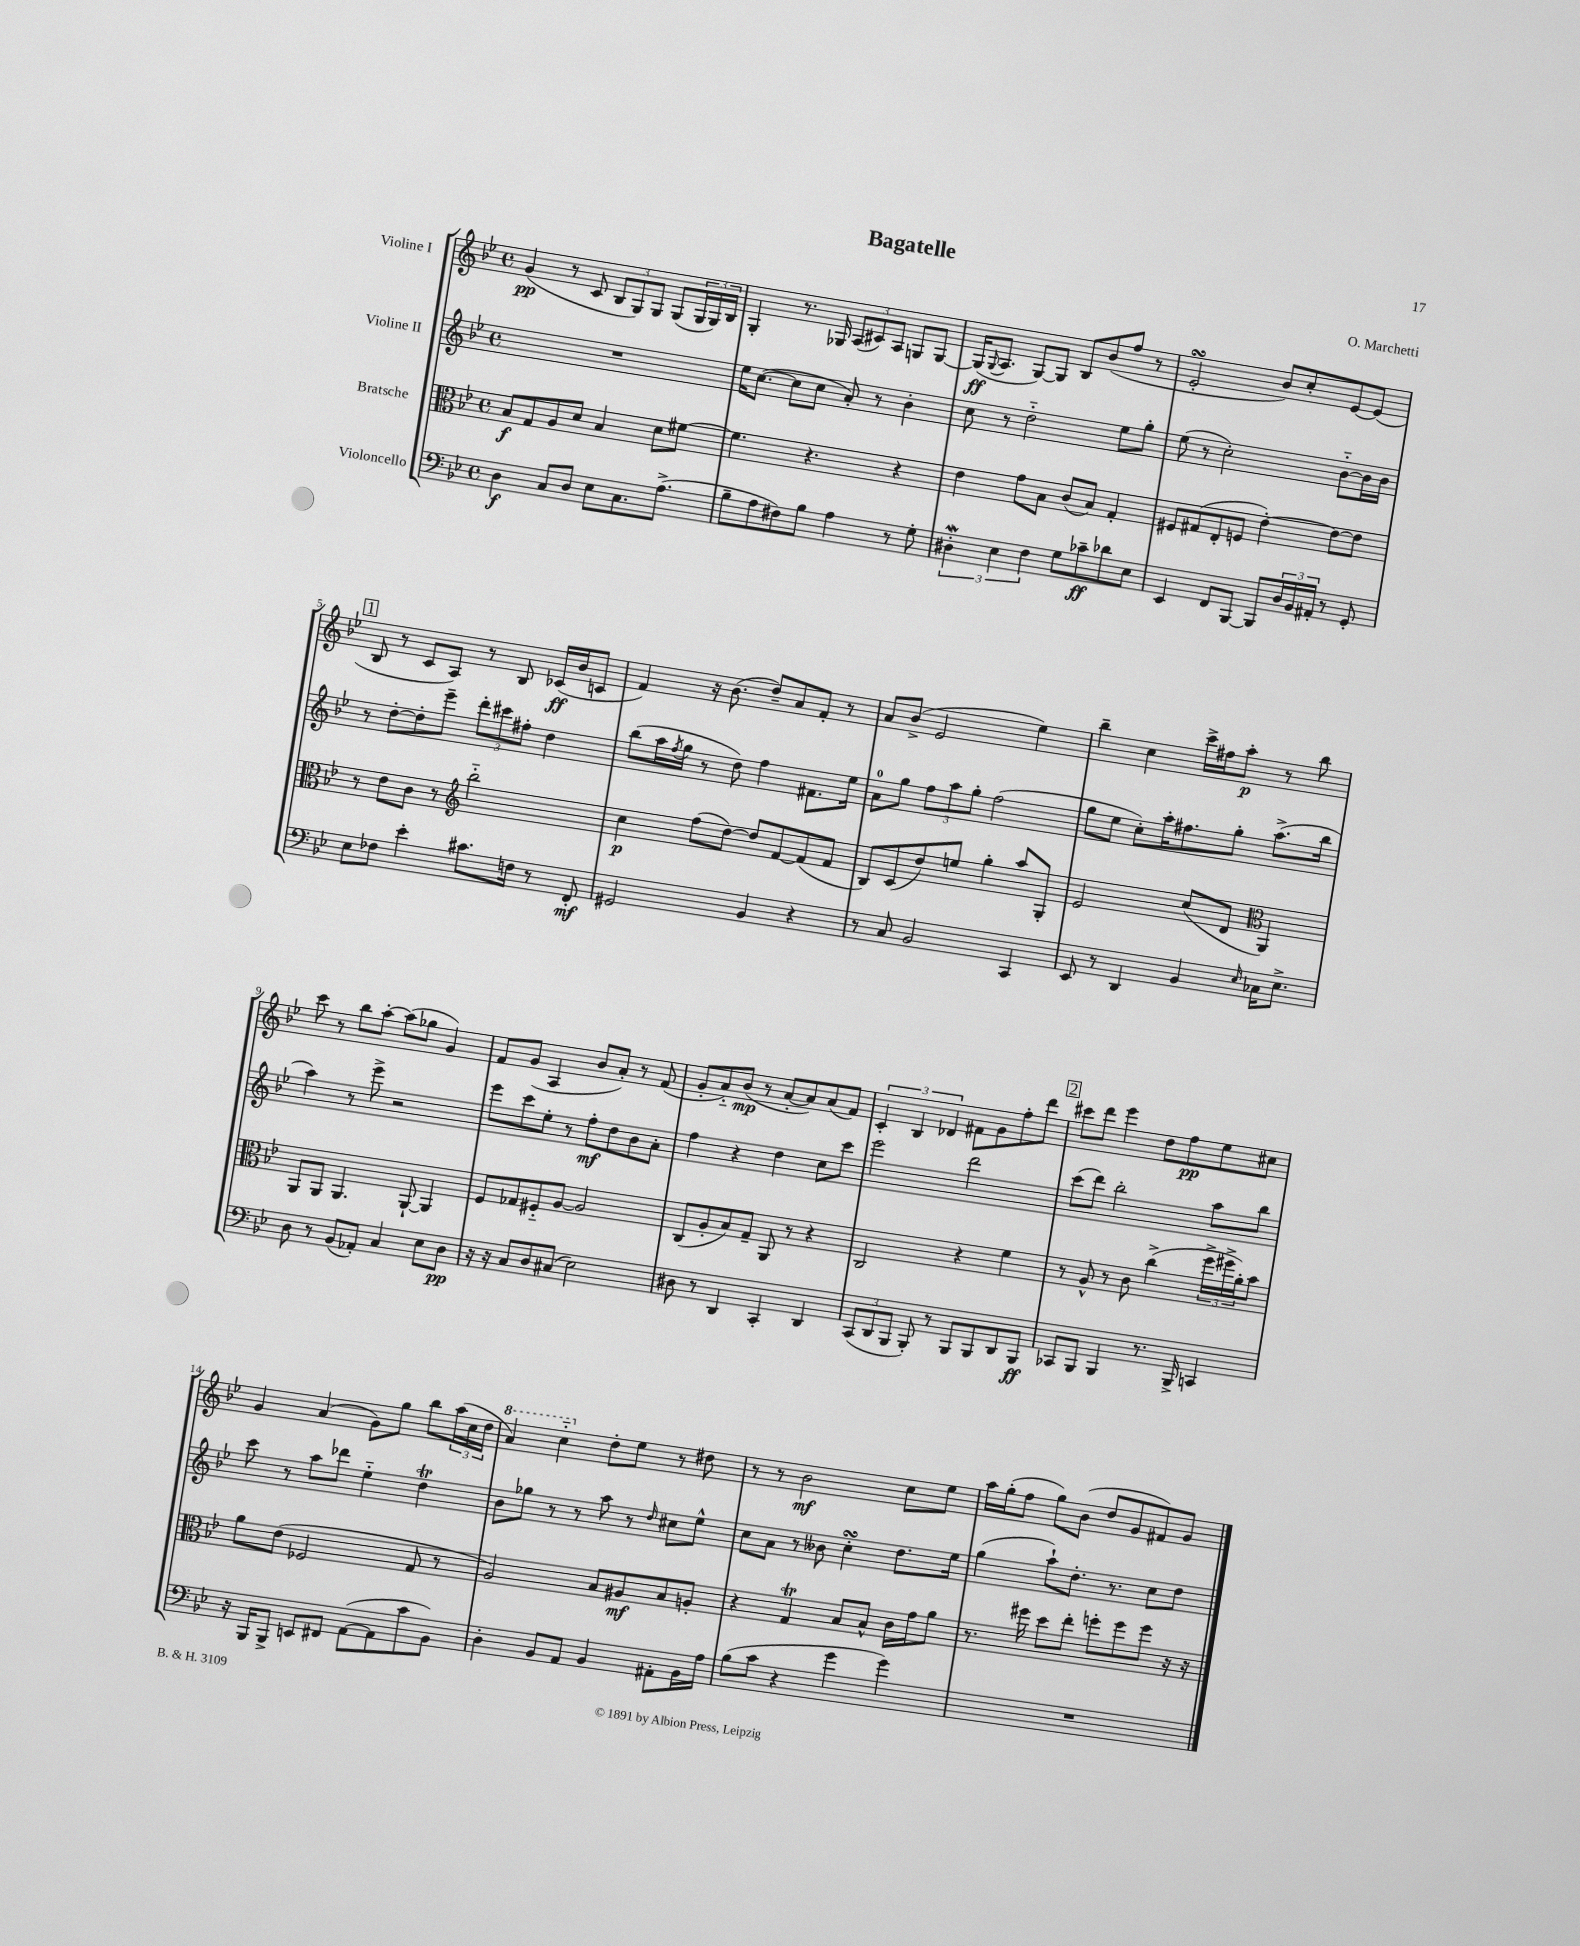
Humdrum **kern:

**kern	**kern	**kern	**kern
*staff4	*staff3	*staff2	*staff1
*clefF4	*clefC3	*clefG2	*clefG2
*k[b-e-]	*k[b-e-]	*k[b-e-]	*k[b-e-]
*M4/4	*M4/4	*M4/4	*M4/4
*met(c)	*met(c)	*met(c)	*met(c)
4D	8B-	1r	(4g
.	8G	.	.
8C	8A	.	8r
8D	8d	.	8c
8E-	4B-	.	12B-
.	.	.	12G)
8.C	.	.	.
.	.	.	12G
.	8d	.	(8G
(8.A^	.	.	.
.	[8f#	.	24G
.	.	.	24G)
.	.	.	24B-
=	=	=	=
8B-~	4.f#]	16ee-	4G'
.	.	([8.cc	.
8A	.	.	.
8F#)	.	8cc]	8.r
8B-	4.r	8cc	.
.	.	.	16G-
4A	.	8a')	(12A
.	.	.	12c#)
.	.	8r	.
.	.	.	12A
8r	4r	4b-'	8G
8G'	.	.	[8G
=	=	=	=
6D#'	4e-	8cc	(16G]
.	.	.	8qqG
.	.	.	8.A
.	.	8r	.
6E-	.	.	.
.	8g	2dd'~	[8G)
6F	.	.	.
.	8B-	.	8G]
8G	(8c	.	8B-
8c-~	8B-)	.	(8b-
8d-	4G'	8ee-	8ff
8E-	.	8gg'	8r
=	=	=	=
4EE-	8F#	(8ee-	2e-'
.	(8G#	8r	.
8FF	8E-'	2cc')	.
[8BBB-	8F	.	.
8BBB-]	[4e-')	.	8b-)
24D	.	.	8cc'
24BB-	.	.	.
24AA#'	.	.	.
8r	8e-_	[8b-'~	[8e-
8GG'	8e-]	16b-]	(8e-]
.	.	16b-	.
=	=	=	=
8E-	8r	8r	8B-
8F-	8e-	[8dd'	8r
4e-'	8c	8dd']	8c
.	8r	8eee-~	8A)
*	*clefG2	*	*
8.c#	2bb-'~	12ddd'	8r
.	.	12ccc#	.
.	.	.	8B-
.	.	12ff#'	.
16F	.	.	.
8r	.	4dd	(16c-
.	.	.	16b-
8FF'	.	.	8c
=	=	=	=
2GG#	4cc	(8bb-	4f)
.	.	16aa	.
.	.	8qff	.
.	.	16gg	.
.	(8ff	8r	16r
.	.	.	(8.b-
.	[8dd)	8dd)	.
4BB-	8dd]	4ff	8dd~)
.	[8f	.	8a
4r	(8f]	8.f#	8f'
.	8f	.	8r
.	.	16ee-	.
=	=	=	=
8r	8B-)	8a	8a
8C	(8c	8gg	(8b-^
2BB-	8dd)	12ff	2e-
.	.	12aa	.
.	8ee	.	.
.	.	12gg'	.
.	4gg'	(2ff	.
4CC	8aa	.	4ee-)
.	8G'	.	.
=	=	=	=
8EE-	2e-	8gg	4bb-~
8r	.	8ee-	.
4DD	.	8cc')	4cc
.	.	16aa'	.
.	.	8.ff#	.
4BB-	(8cc	.	16ccc^
.	.	.	16ff#
.	8d	8gg'	8aa'
*	*clefC3	*	*
16qqE-	.	.	.
16C-	4AA)	(8.aa^	8r
8.E-^	.	.	.
.	.	.	8bb-
.	.	16bb-	.
=	=	=	=
8D	8AA	4aa)	8ccc
8r	8AA	.	8r
(8BB-	4.AA	8r	8bb-
8AA-')	.	8eee-^	[8aa'
4C	.	2r	(8aa]
.	[8AA`	.	8gg-
8E-	4AA]	.	4g)
8D	.	.	.
=	=	=	=
16r	8F	8eee-	8f
16r	.	.	.
8C	8G-	8ccc	(8g
8D	8F#'~	8ee-'	4A
(8C#	[8A	8r	.
2E-)	2A]	8ff'	8b-
.	.	8dd	8a')
.	.	8b-	8r
.	.	8a'	(8f
=	=	=	=
8D#	(8C	4ff	8g'
8r	8A'	.	8a'~)
4DD	8B-)	4r	(8b-
.	8G~	.	8r
4CC'	8AA	4dd	[8a'
.	8r	.	8a])
4DD	4r	8cc	(8a
.	.	8ccc	8f)
=	=	=	=
(12CC	2C	2eee-	6c'
12DD	.	.	.
12BBB-	.	.	6B-
8BBB-')	.	.	.
.	.	.	6d-
8r	.	.	.
8BBB-	4r	2ddd	8f#
8BBB-	.	.	8g
8DD	4f	.	8ff'
8BBB-	.	.	8ddd
=	=	=	=
8CC-	8r	(8ccc	8ccc#
8BBB-	8A^^	8ddd)	8ddd
4BBB-	8r	2bb-'	4eee-
.	8c	.	.
8.r	(4cc^	.	8dd
.	.	.	8ff
16BBB-^	.	.	.
4CC	24ff^	8aa	8ee-
.	24ff#^	.	.
.	24a')	.	.
.	8b-	8bb-	8cc#
=	=	=	=
16r	8a	8ccc	4g
16BBB-	.	.	.
8BBB-^	(8e-	8r	.
8EE	2F-	8aa	(4a
8FF#	.	8ddd-	.
([8AA	.	4ee-'~	8g)
8AA]	.	.	8gg
8c	8G	4dd	8bb-
8BB-)	8r	.	(24aa
.	.	.	24cc
.	.	.	24dd
=	=	=	=
4D'	2A)	8b-	4aa)
.	.	8gg-	.
8BB-	.	8r	4ccc'~
8AA	.	8r	.
4BB-	8B-	8aa	8dd'
.	8A#	8r	8ee-
.	.	16qqdd	.
8AA#'	8B-	8cc#	8r
16BB-	8A'	8ee-^^	8dd#
16A	.	.	.
=	=	=	=
(8B-	4r	8cc	8r
8c	.	8a	8r
4r	4G	8r	2b-
.	.	8b--	.
4g	8B-	4cc'	.
.	8B-^^	.	.
4g)	16c	8.dd	8cc
.	16g	.	.
.	8a	.	8ee-
.	.	16ee-	.
=	=	=	=
1r	8.r	(4gg	16aa
.	.	.	(16gg'
.	.	.	8ff
.	16ff#	.	.
.	8dd	8aa`)	8gg)
.	8ee-'	8.dd'	(8b-
.	8ff'	.	8dd
.	.	8.r	.
.	8ff	.	8g
.	8ff	8cc	8f#)
.	16r	8dd	8g
.	16r	.	.
==	==	==	==
*-	*-	*-	*-
